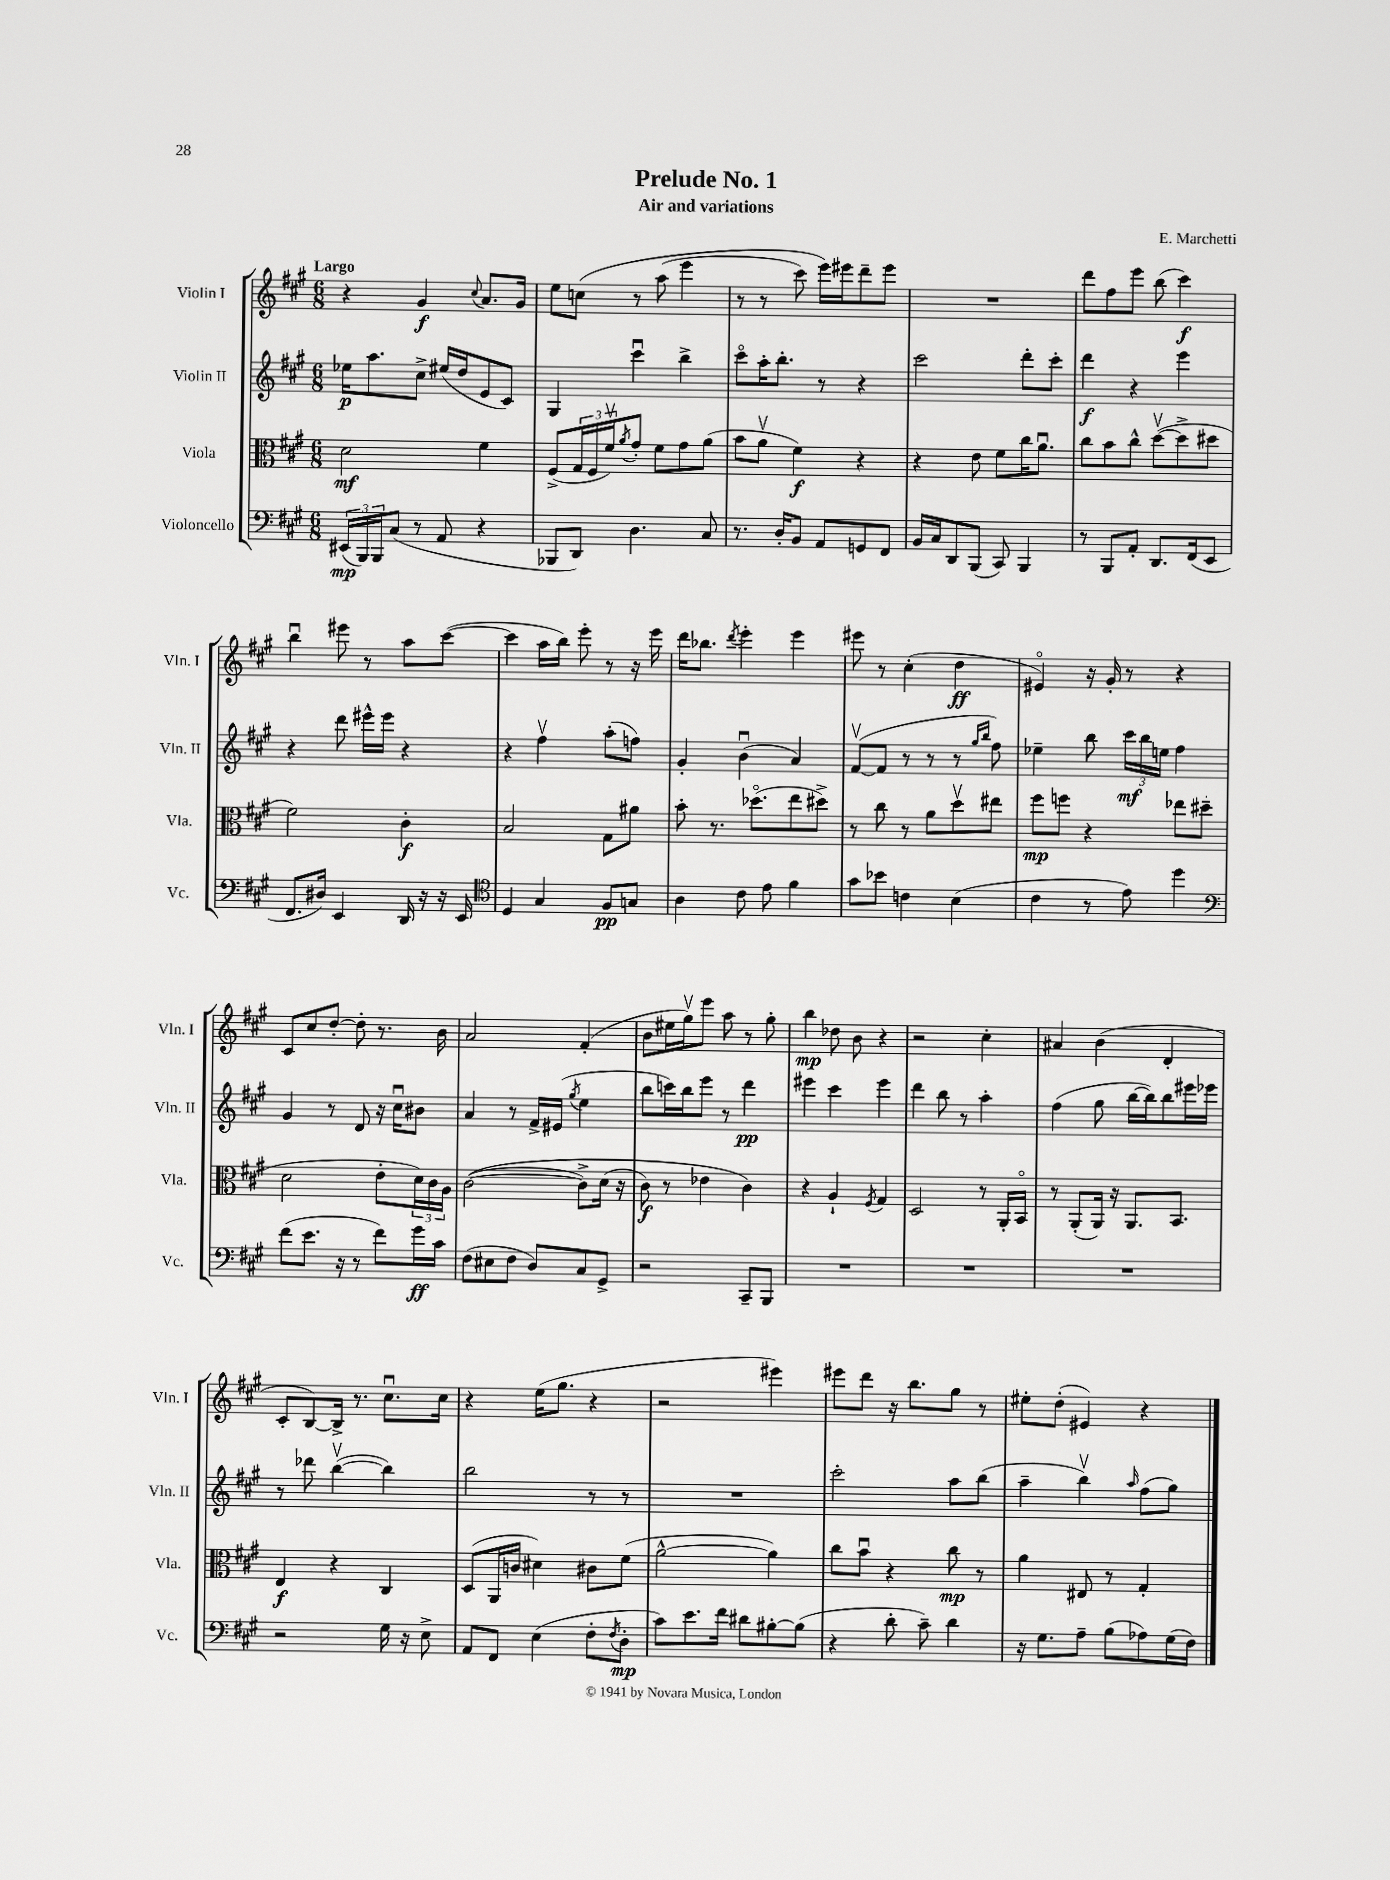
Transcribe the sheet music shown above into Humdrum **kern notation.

**kern	**kern	**kern	**kern
*staff4	*staff3	*staff2	*staff1
*clefF4	*clefC3	*clefG2	*clefG2
*k[f#c#g#]	*k[f#c#g#]	*k[f#c#g#]	*k[f#c#g#]
*M6/8	*M6/8	*M6/8	*M6/8
(24EE#	2d	16ee-	4r
24BBB)	.	.	.
.	.	8.aa	.
24BBB	.	.	.
(8C#	.	.	.
8r	.	8cc#^	4g#
8AA	.	(16ee#	.
.	.	16dd	.
.	.	.	8qqcc#
4r	4f#	8e	8.a
.	.	8c#)	.
.	.	.	16g#
=	=	=	=
8BBB-	(8F#^	4G#	8ee
8DD)	24G#	.	&(8cc
.	24F#	.	.
.	24f#v)	.	.
.	8qa	.	.
4.D	8g#'	4ccc#u	8r
.	8f#	.	(8aa
.	8g#	4bb^	4eee
8C#	(8a	.	.
=	=	=	=
8.r	8b	8ccc#o	8r
.	8av	16aa'	8r
16D'	.	8.bb'	.
8BB	4f#)	.	8ccc#)
8AA	.	8r	16eee&)
.	.	.	16eee#
8GG	4r	4r	8ddd~
8FF#	.	.	8eee#
=	=	=	=
16BB	4r	2ccc#	2.r
16C#	.	.	.
8DD	.	.	.
(8BBB	8e	.	.
8CC#)	8f#	.	.
4BBB	16cc#	8ddd'	.
.	8.au	.	.
.	.	8ccc#'	.
=	=	=	=
8r	8cc#	4ddd	8ddd
8BBB	8b	.	8ff#
8AA'	8cc#^^	4r	8eee
8.DD	([8ddv	.	(8bb
.	8dd^]	4eee	4ccc#)
(16FF#	.	.	.
8EE	8dd#	.	.
=	=	=	=
8.FF#	2f#)	4r	4bbu
16D#)	.	.	.
4EE	.	8ddd	8eee#
.	.	16eee#^^	8r
.	.	16eee#	.
16DD	4c#'	4r	8aa
16r	.	.	.
16r	.	.	([8ccc#
16EE	.	.	.
=	=	=	=
*clefC4	*	*	*
4D	2B	4r	4ccc#]
4G#	.	4ff#v	16aa
.	.	.	16bb)
.	.	.	8eee'
8F#	8G#	(8aa'	8r
8G	8a#	8ff)	16r
.	.	.	16eee
=	=	=	=
4A	8b'	4g#'	16ddd
.	.	.	8.bb-
.	8.r	.	.
.	.	.	8qddd
8c#	.	(4bu	4eee'
.	(8.dd-o	.	.
8e	.	.	.
4f#	8ee	4a)	4eee
.	8dd#^)	.	.
=	=	=	=
8g#	8r	([8f#v	8eee#
8b-	8cc#	8f#]	8r
4c	8r	8r	(4cc#'
.	8a	8r	.
(4B	8ddv	8r	4dd
.	.	16qqgg#	.
.	.	16qqbb	.
.	8ee#	8ff#)	.
=	=	=	=
4c#	8ff#	4ee-~	4e#o)
.	8ff	.	.
8r	4r	8bb	16r
.	.	.	16g#'
8e)	.	24ccc#	8r
.	.	24bb	.
.	.	24ee	.
4dd	8ee-	4ff#	4r
.	(8dd#~	.	.
=	=	=	=
*clefF4	*	*	*
(8f#	2d	4g#	8c#
8.e	.	.	8cc#
.	.	8r	[8dd'
16r	.	.	.
8r	.	8d	8dd']
8f#)	8e'	16r	8.r
.	.	16cc#u	.
16g#	24d)	8b#	.
.	24c#	.	.
16c#	.	.	16b
.	24A	.	.
=	=	=	=
(8F#	&(([2c#	4a	2a
8E#	.	.	.
8F#	.	8r	.
8D)	.	16f#^	.
.	.	(16e#	.
.	.	8qgg#	.
8C#	8c#^])	4ee	(4f#'
8GG#^	(16d	.	.
.	16r	.	.
=	=	=	=
2r	8c#)	8bb	8b
.	8r	16ccc)	16ee#
.	.	16bb	16gg#v)
.	4e-	8eee	8eee
.	.	8r	8aa
8CC#~	4c#&)	4ddd	8r
8BBB	.	.	8gg#'
=	=	=	=
2.r	4r	4eee#	4bb
.	4A`	4ccc#	8dd-
.	.	.	8b
.	8qF#	.	.
.	4G#	4eee#	4r
=	=	=	=
2.r	2D	4ddd	2r
.	.	8bb	.
.	.	8r	.
.	8r	4aa'	4cc#'
.	16AA'	.	.
.	16BBo	.	.
=	=	=	=
2.r	8r	(4ff#	4a#
.	(8AA'	.	.
.	16AA)	8gg#	(4b
.	16r	.	.
.	8.AA	[16bb	.
.	.	16bb])	.
.	.	8bb	4d'
.	8.BB	.	.
.	.	16eee#	.
.	.	16eee-	.
=	=	=	=
2r	4E	8r	8c#'
.	.	8ddd-	[8B)
.	4r	([4bbv	16B^]
.	.	.	8.r
16G#	4C#	4bb])	8.cc#u
16r	.	.	.
8E^	.	.	.
.	.	.	16cc#
=	=	=	=
8AA	(8D	2bb	4r
8FF#	16AA	.	.
.	16c	.	.
(4E	4d#)	.	(16ee
.	.	.	8.gg#
8F#'	8c#	8r	4r
8qF#	.	.	.
8D'	(8f#	8r	.
=	=	=	=
8c#)	[2a^^	2.r	2r
8.e	.	.	.
16f#	.	.	.
8d#	.	.	.
[8B#'	4a])	.	4eee#)
(8B#]	.	.	.
=	=	=	=
4r	8cc#	2ccc#'	8eee#
.	8bu	.	8ddd
8d'	4r	.	16r
.	.	.	8.bb
8c#~)	.	.	.
4d	8cc#	8aa	8gg#
.	8r	(8bb	8r
=	=	=	=
16r	4a	4aa~	8ee#'
8.G#	.	.	.
.	.	.	(8dd'
8A~	8E#	4bbv)	4e#)
(8B	8r	.	.
.	.	16qqaa	.
8A-)	4G#'	(8ff#	4r
(16G#	.	8gg#)	.
16F#)	.	.	.
==	==	==	==
*-	*-	*-	*-
